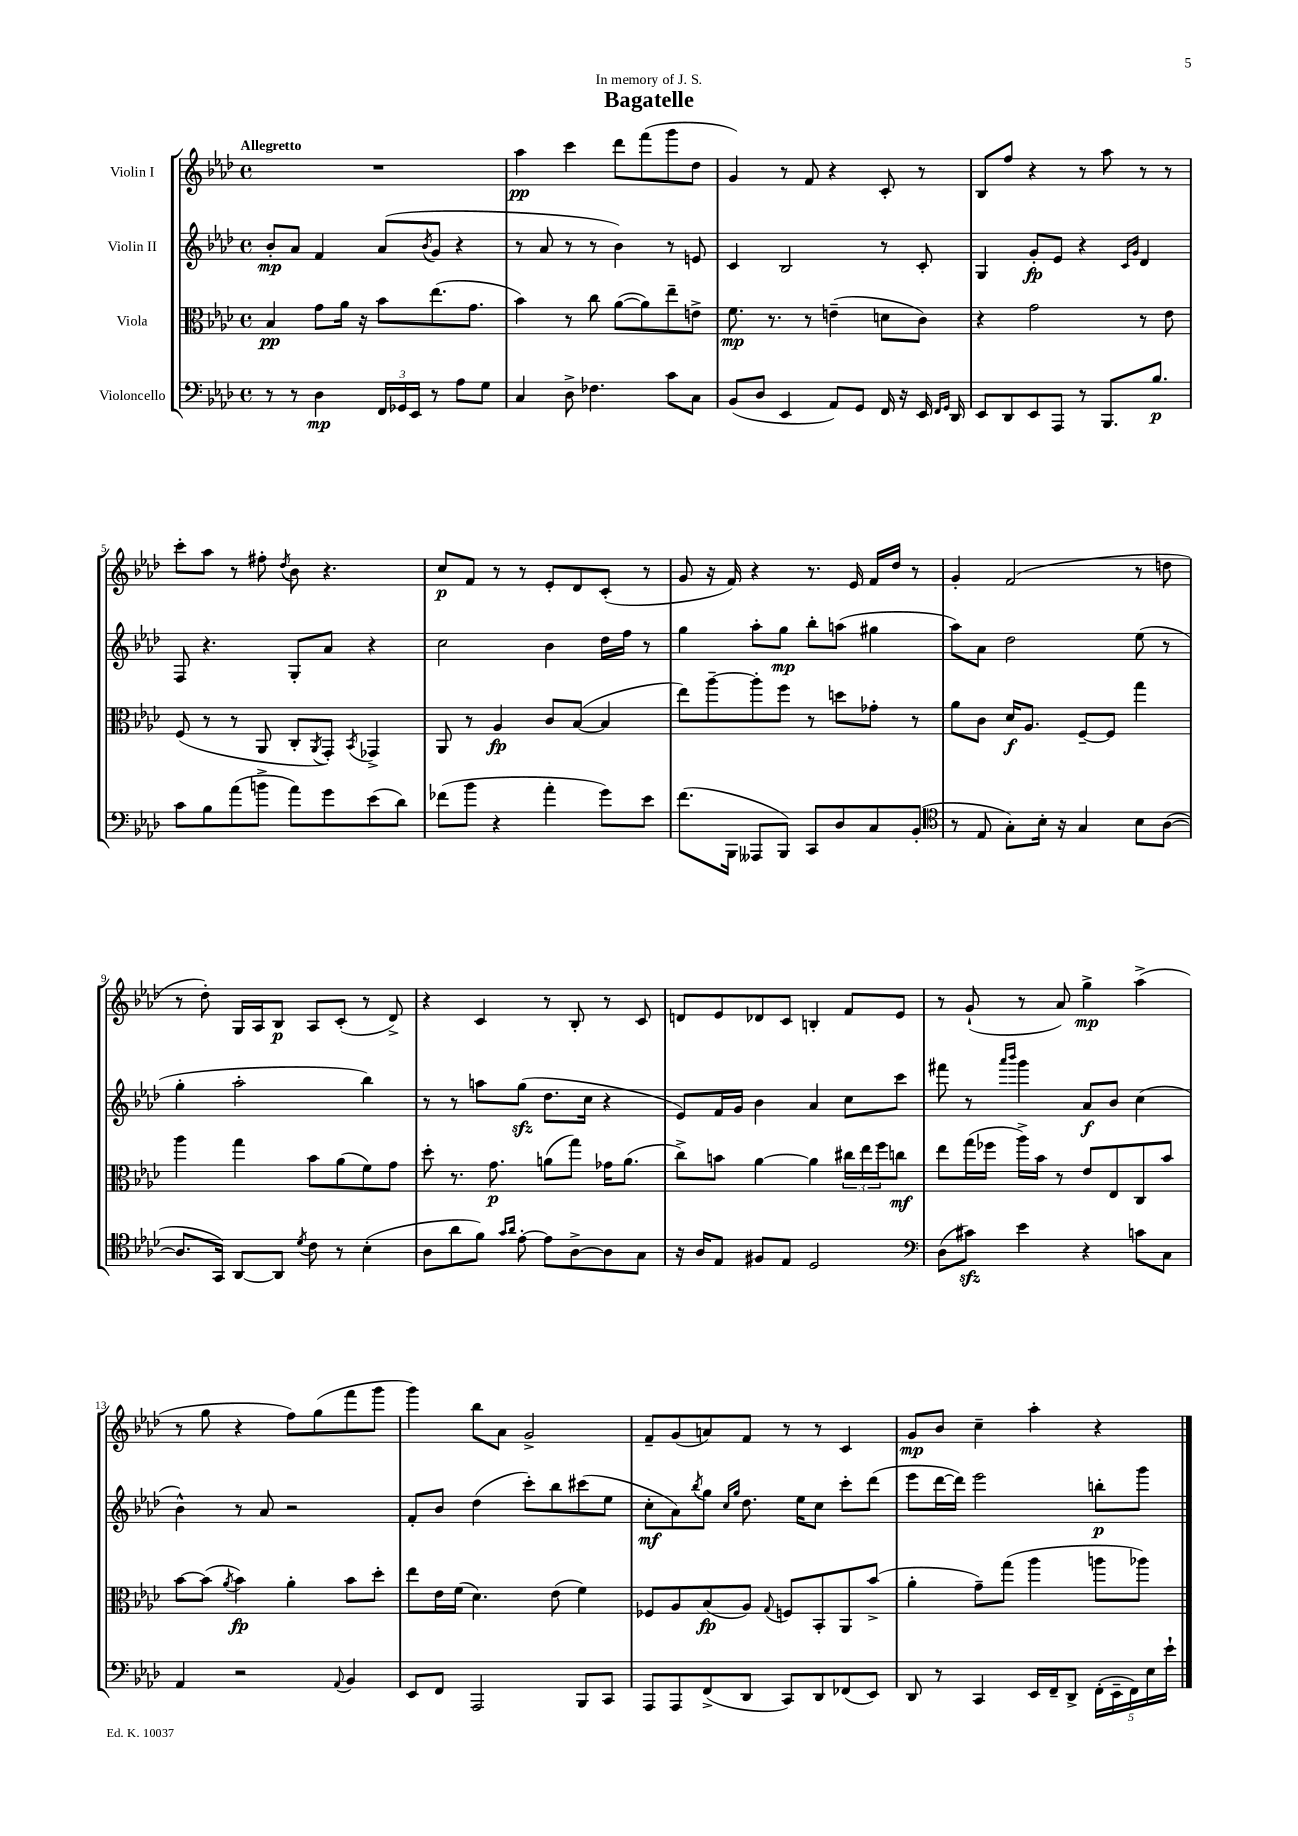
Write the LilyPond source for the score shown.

\header { title = "Bagatelle" dedication = "In memory of J. S." }
<<
\new StaffGroup <<
\new Staff = "s0" \with { instrumentName = "Violin I" } {
    \clef treble \key aes \major \defaultTimeSignature \time 4/4 \tempo "Allegretto"
    R1 |
    aes''4\pp c'''4 des'''8 f'''8( g'''8 des''8 |
    g'4) r8 f'8 r4 c'8-. r8 |
    bes8 f''8 r4 r8 aes''8 r8 r8 |
    c'''8-. aes''8 r8 fis''8-. \acciaccatura { des''8 } bes'8 r4. |
    c''8\p f'8 r8 r8 ees'8-. des'8 c'8-.( r8 |
    g'8 r16 f'16) r4 r8. ees'16 f'16 des''16 r8 |
    g'4-. f'2( r8 d''8 |
    r8 des''8-.) g16 aes16 bes8\p aes8 c'8-.( r8 des'8->) |
    r4 c'4 r8 bes8-. r8 c'8 |
    d'8 ees'8 des'8 c'8 b4-. f'8 ees'8 |
    r8 g'8-!( r8 aes'8) g''4->\mp aes''4->( |
    r8 g''8 r4 f''8) g''8( f'''8 g'''8 |
    g'''4) bes''8 aes'8 g'2-> |
    f'8-- g'8( a'8) f'8 r8 r8 c'4 |
    g'8\mp bes'8 c''4-- aes''4-. r4 \bar "|." |
}
\new Staff = "s1" \with { instrumentName = "Violin II" } {
    \clef treble \key aes \major \defaultTimeSignature \time 4/4
    bes'8-.\mp aes'8 f'4 aes'8( \acciaccatura { bes'8 } g'8 r4 |
    r8 aes'8 r8 r8 bes'4) r8 e'8 |
    c'4 bes2 r8 c'8-. |
    g4 g'8-.\fp ees'8 r4 \grace { c'16 g'16 } des'4 |
    f8 r4. g8-. aes'8 r4 |
    c''2 bes'4 des''16 f''16 r8 |
    g''4 aes''8-. g''8\mp bes''8-. a''8( gis''4 |
    aes''8) aes'8 des''2 ees''8( r8 |
    g''4-. aes''2-. bes''4) |
    r8 r8 a''8 g''8\sfz( des''8. c''16 r4 |
    ees'8) f'16 g'16 bes'4 aes'4 c''8 c'''8 |
    fis'''8 r8 \grace { aes'''16 bes'''16 } g'''4 aes'8\f bes'8 c''4( |
    bes'4-^) r8 aes'8 r2 |
    f'8-. bes'8 des''4( c'''8-.) bes''8 cis'''8( ees''8 |
    c''8-.\mf aes'8) \acciaccatura { bes''8 } g''8 \grace { c''16 g''16 } des''8. ees''16 c''8 c'''8-. des'''8( |
    ees'''8 des'''16~ des'''16) ees'''2 b''8-.\p g'''8 \bar "|." |
}
\new Staff = "s2" \with { instrumentName = "Viola" } {
    \clef alto \key aes \major \defaultTimeSignature \time 4/4
    bes4\pp g'8 aes'16 r16 bes'8 ees''8.( g'8. |
    bes'4) r8 c''8 aes'8~( aes'8) ees''8-- e'8-> |
    f'8.\mp r8. r8 e'4--( d'8 c'8) |
    r4 g'2 r8 ees'8 |
    f8( r8 r8 aes,8 c8-. \acciaccatura { aes,8 } g,8-.) \acciaccatura { bes,8 } ges,4-> |
    aes,8 r8 aes4\fp c'8 bes8~( bes4 |
    ees''8) aes''8~-- aes''8-. f''8 r8 d''8 ges'8-. r8 |
    aes'8 c'8 des'16\f aes8. f8~-- f8 g''4 |
    aes''4 g''4 bes'8 aes'8( f'8) g'8 |
    des''8-. r8. g'8.\p a'8( g''8) ges'16 a'8.( |
    c''8->) b'8 aes'4~ aes'4 \tuplet 3/2 { cis''16 ees''16 f''16 } c''8\mf |
    ees''8 g''16( fes''16 aes''16->) bes'16 r8 ees'8 ees8 c8 bes'8 |
    bes'8~ bes'8( \acciaccatura { aes'8 } bes'4\fp) aes'4-. bes'8 des''8-. |
    ees''8 ees'16 f'16( des'4.) ees'8( f'4) |
    fes8 aes8 bes8\fp( aes8) \appoggiatura { g8 } f8 bes,8-. aes,8 bes'8->( |
    aes'4-. g'8--) g''8( aes''4 a''8 aes''8) \bar "|." |
}
\new Staff = "s3" \with { instrumentName = "Violoncello" } {
    \clef bass \key aes \major \defaultTimeSignature \time 4/4
    r8 r8 des4\mp \tuplet 3/2 { f,16 ges,16 ees,16 } r8 aes8 g8 |
    c4 des8-> fes4. c'8 c8 |
    bes,8( des8 ees,4 aes,8) g,8 f,16 r16 ees,16 \grace { f,16 g,16 } des,16 |
    ees,8 des,8 ees,8 aes,,8 r8 bes,,8. bes8.\p |
    c'8 bes8 aes'8( b'8-> aes'8) g'8 ees'8( des'8) |
    fes'8( bes'8 r4 aes'4-. g'8) ees'8 |
    f'8.( bes,,16 aeses,,8 bes,,8) c,8 des8 c8 bes,8-.( |
    \clef tenor r8 ees8 g8-.) bes16-. r16 g4 bes8 aes8~( |
    aes8. g,16) aes,8~ aes,8 \acciaccatura { des'8 } c'8 r8 bes4-.( |
    aes8 aes'8 f'8) \grace { g'16 aes'16 } ees'8~-. ees'8 aes8~-> aes8 g8 |
    r16 aes16 ees8 fis8 ees8 des2 |
    \clef bass des8( cis'8\sfz) ees'4 r4 c'8 c8 |
    aes,4 r2 \appoggiatura { aes,8 } bes,4 |
    ees,8 f,8 aes,,2 bes,,8 c,8 |
    aes,,8 aes,,8 f,8->( des,8 c,8) des,8 fes,8( ees,8) |
    des,8 r8 c,4 ees,16 f,16-- des,8-> \tuplet 5/4 { f,16-.( ees,16-- f,16) ees16 ees'16-! } \bar "|." |
}
>>
>>
